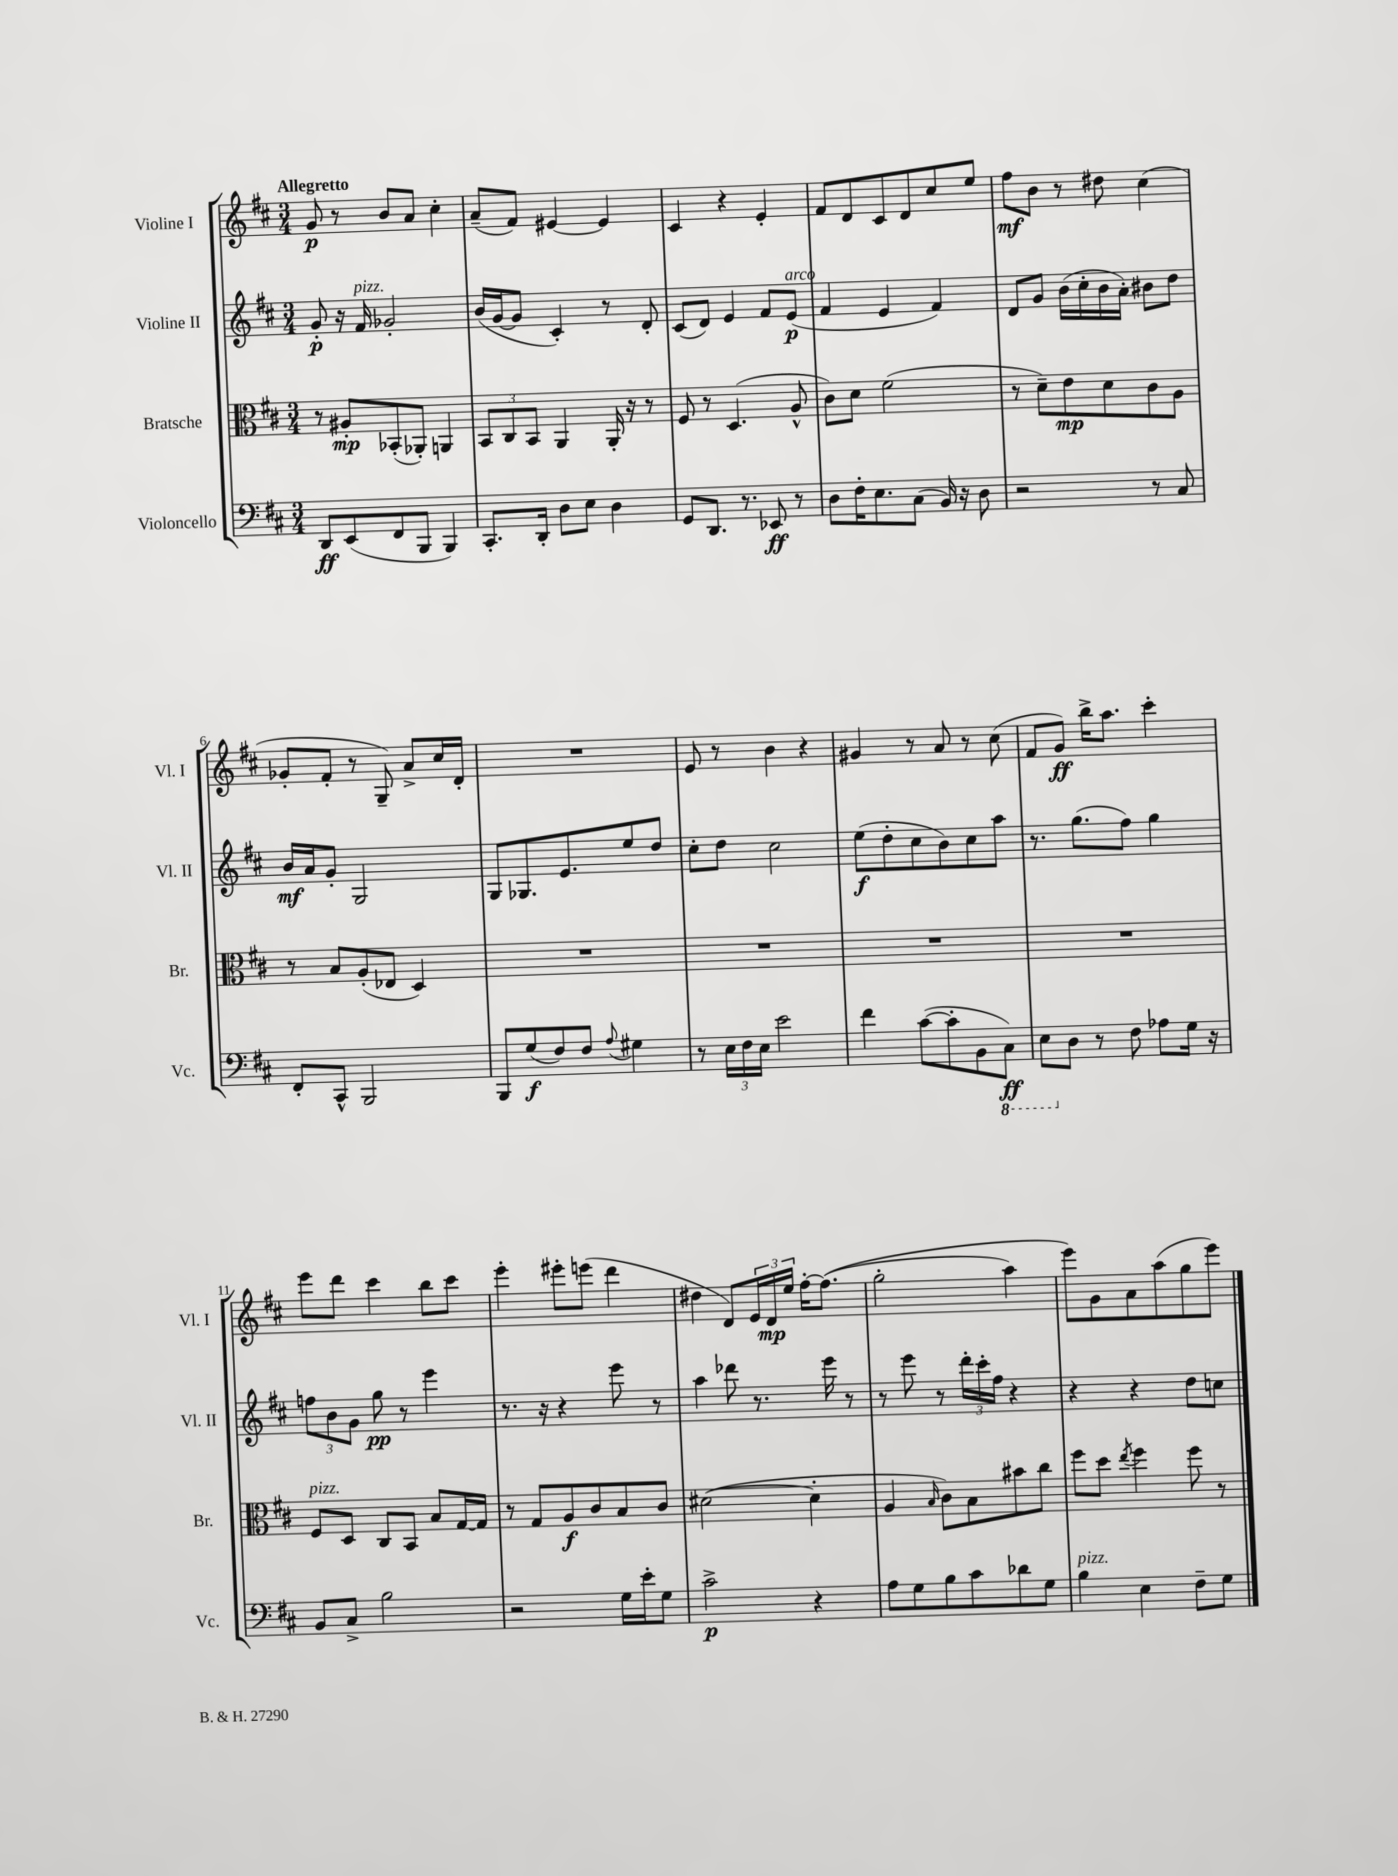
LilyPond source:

<<
\new StaffGroup <<
\new Staff = "s0" \with { instrumentName = "Violine I" shortInstrumentName = "Vl. I" } {
    \clef treble \key d \major \numericTimeSignature \time 3/4 \tempo "Allegretto"
    g'8\p r8 b'8 a'8 cis''4-. |
    a'8--( fis'8) eis'4~ eis'4 |
    cis'4 r4 e'4-. |
    fis'8 d'8 cis'8 d'8 cis''8 e''8 |
    fis''8\mf b'8 r8 dis''8 cis''4( |
    ges'8-. fis'8-. r8 g8--) a'8-> cis''16 d'16-. |
    R2. |
    e'8 r8 b'4 r4 |
    gis'4 r8 a'8 r8 cis''8( |
    fis'8 g'8\ff) b''16-> a''8. cis'''4-. |
    e'''8 d'''8 cis'''4 b''8 cis'''8 |
    e'''4-. eis'''8-. e'''8( d'''4 |
    dis''4 d'8) \tuplet 3/2 { e'16 d'16\mp e''16 } fis''16~-. fis''8.(\( |
    g''2-. a''4) |
    e'''8\) g'8 a'8 a''8( g''8 e'''8) \bar "|." |
}
\new Staff = "s1" \with { instrumentName = "Violine II" shortInstrumentName = "Vl. II" } {
    \clef treble \key d \major \numericTimeSignature \time 3/4
    g'8-.\p r16 fis'16^\markup { \italic "pizz." } ges'2-. |
    b'16( g'16~ g'8 cis'4-.) r8 d'8-. |
    cis'8( d'8) e'4 fis'8 e'8\p^\markup { \italic "arco" }( |
    fis'4 e'4 fis'4) |
    d'8 g'8 b'16( cis''16-. b'16 a'16-.) bis'8 d''8 |
    b'16\mf a'16 g'8-. g2 |
    g8 ges8. e'8. e''8 d''8 |
    cis''8-. d''8 cis''2 |
    e''8\f( d''8-. cis''8 b'8) cis''8 a''8 |
    r8. g''8.( fis''8) g''4 |
    \tuplet 3/2 { f''8 b'8 g'8 } g''8\pp r8 e'''4 |
    r8. r16 r4 e'''8 r8 |
    a''4 des'''8 r8. e'''16 r8 |
    r8 e'''8 r8 \tuplet 3/2 { d'''16-. cis'''16-. fis''16 } r4 |
    r4 r4 d''8 c''8 \bar "|." |
}
\new Staff = "s2" \with { instrumentName = "Bratsche" shortInstrumentName = "Br." } {
    \clef alto \key d \major \numericTimeSignature \time 3/4
    r8 ais8-.\mp bes,8-.( aes,8-.) a,4 |
    \tuplet 3/2 { b,8 cis8 b,8 } a,4 a,16-. r16 r8 |
    fis8 r8 d4.( a8-^ |
    cis'8) d'8 fis'2( |
    r8 d'8--) e'8\mp d'8 cis'8 a8 |
    r8 b8 a8-.( ees8 d4) |
    R2. |
    R2. |
    R2. |
    R2. |
    fis8^\markup { \italic "pizz." } d8 cis8 b,8 b8 g16~ g16 |
    r8 g8 a8\f cis'8 b8 cis'8 |
    dis'2~( dis'4-. |
    a4 \grace { b16 } cis'8) b8 bis'8 cis''8 |
    fis''8 d''8 \acciaccatura { e''8 } fis''4 fis''8 r8 \bar "|." |
}
\new Staff = "s3" \with { instrumentName = "Violoncello" shortInstrumentName = "Vc." } {
    \clef bass \key d \major \numericTimeSignature \time 3/4
    d,8\ff e,8( fis,8 b,,8 b,,4) |
    cis,8.-. d,16-. d8 e8 d4 |
    g,8 d,8. r8. ees,8\ff r8 |
    d8 fis16-. e8. cis8( b,16) r16 d8 |
    r2 r8 cis8 |
    fis,8-. cis,8-^ b,,2 |
    b,,8 g8\f( fis8) fis8 \appoggiatura { a8 } gis4 |
    r8 \tuplet 3/2 { e16 fis16 e16 } e'2 |
    fis'4 cis'8~( cis'8-. b,8 \ottava #-1 cis,8\ff) |
    e,8 \ottava #0 d8 r8 fis8 aes8 g16 r16 |
    b,8 cis8-> b2 |
    r2 g16 e'16-. g8 |
    cis'2->\p r4 |
    a8 g8 b8 cis'8 des'8 g8 |
    b4^\markup { \italic "pizz." } e4 fis8-- g8 \bar "|." |
}
>>
>>
